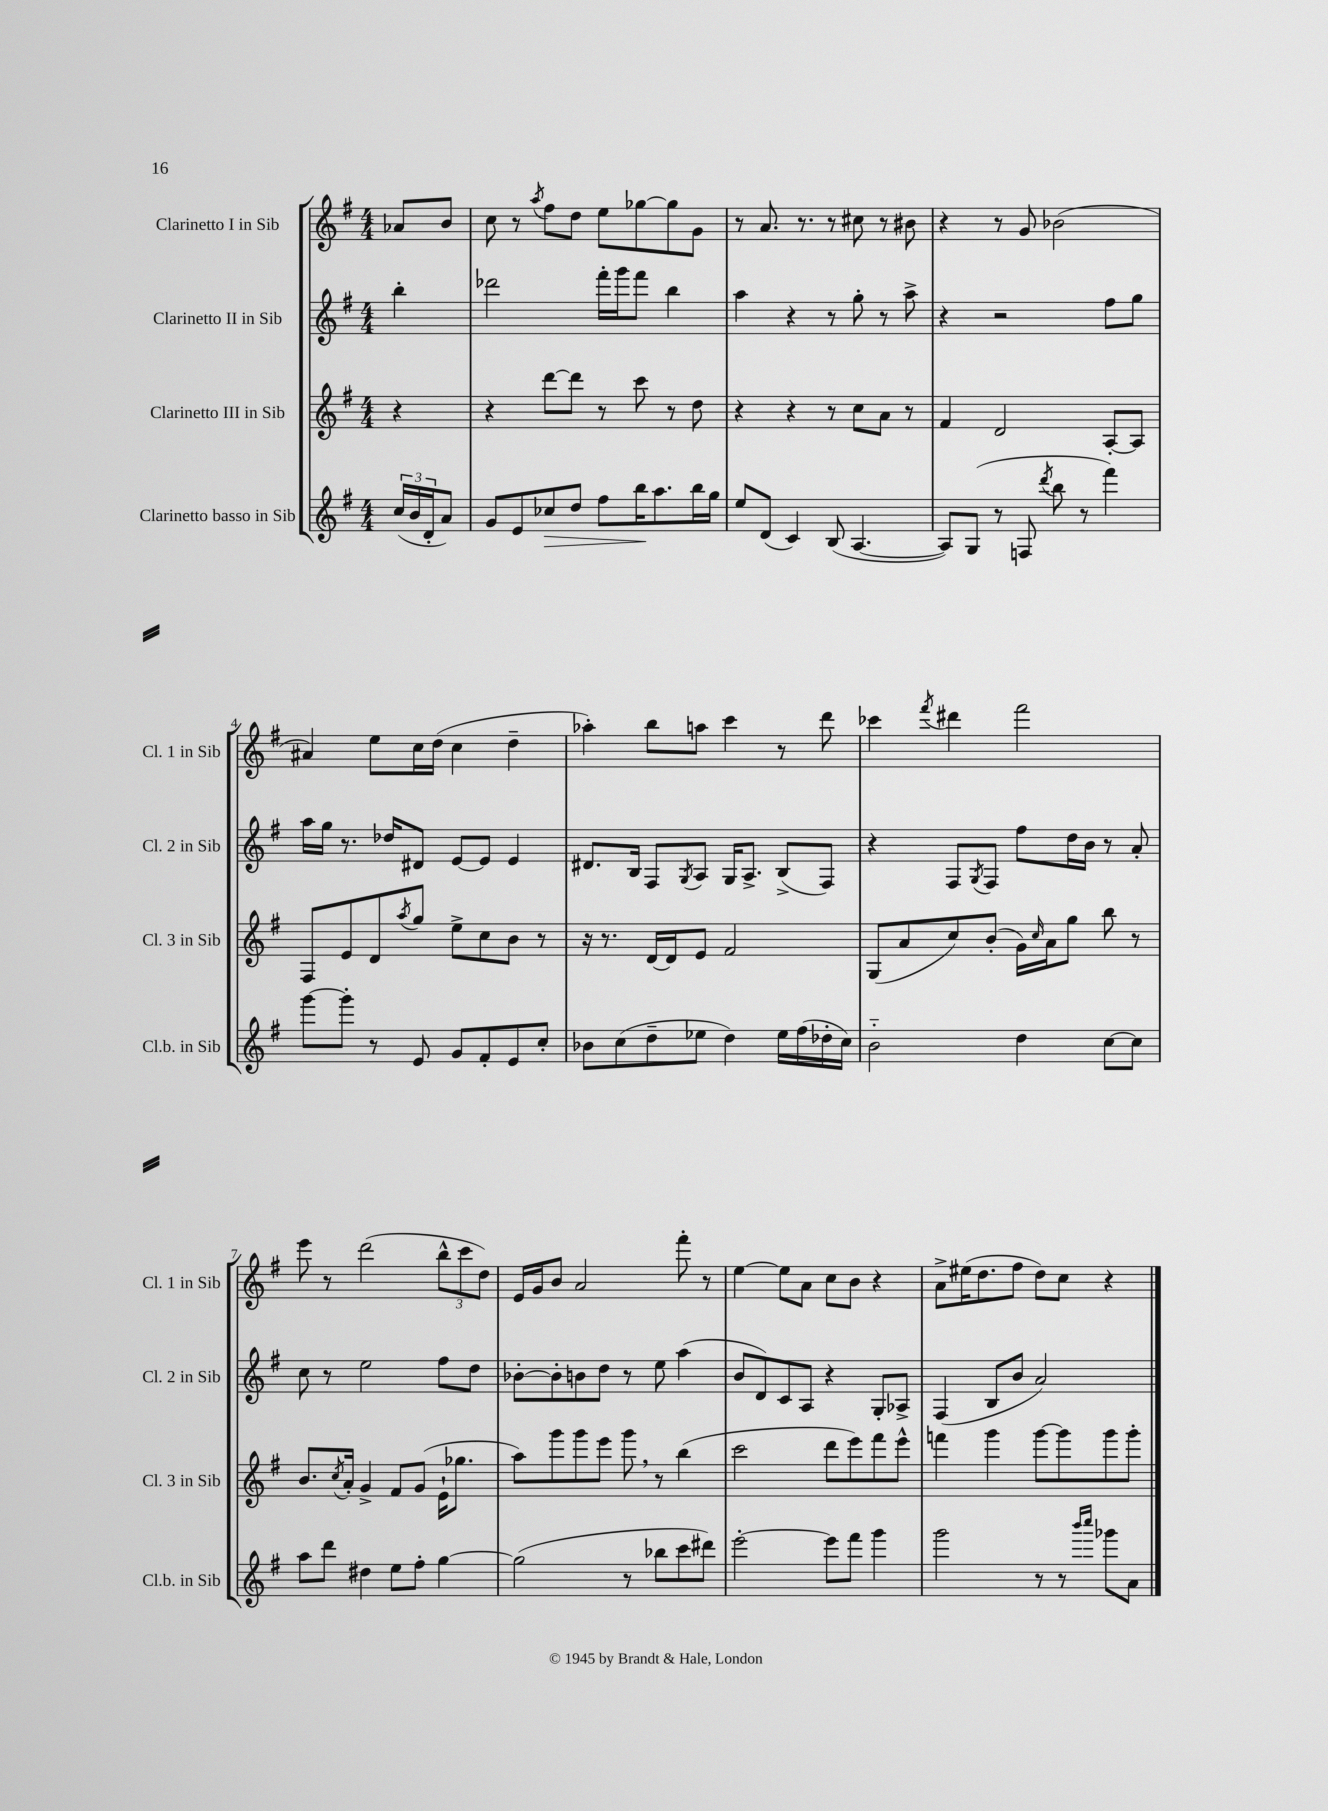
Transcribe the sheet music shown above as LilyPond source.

<<
\new StaffGroup <<
\new Staff = "s0" \with { instrumentName = "Clarinetto I in Sib" shortInstrumentName = "Cl. 1 in Sib" } {
    \clef treble \key g \major \numericTimeSignature \time 4/4 \partial 4
    aes'8 b'8 |
    c''8 r8 \acciaccatura { a''8 } fis''8 d''8 e''8 ges''8~ ges''8 g'8 |
    r8 a'8. r8. r8 cis''8 r8 bis'8 |
    r4 r8 g'8 bes'2( |
    ais'4) e''8 c''16 d''16( c''4 d''4-- |
    aes''4-.) b''8 a''8 c'''4 r8 d'''8 |
    ces'''4 \acciaccatura { fis'''8 } dis'''4 fis'''2 |
    e'''8 r8 d'''2( \tuplet 3/2 { b''8-^ c'''8 d''8) } |
    e'16 g'16 b'8 a'2 fis'''8-. r8 |
    e''4~ e''8 a'8 c''8 b'8 r4 |
    a'8-> eis''16( d''8. fis''8 d''8) c''8 r4 \bar "|." |
}
\new Staff = "s1" \with { instrumentName = "Clarinetto II in Sib" shortInstrumentName = "Cl. 2 in Sib" } {
    \clef treble \key g \major \numericTimeSignature \time 4/4 \partial 4
    b''4-. |
    des'''2 fis'''16-. g'''16 fis'''8 b''4 |
    a''4 r4 r8 g''8-. r8 a''8-> |
    r4 r2 fis''8 g''8 |
    a''16 g''16 r8. des''16 dis'8 e'8~ e'8 e'4 |
    dis'8. b16 fis8 \acciaccatura { g8 } a8 g16 a8.-> b8->( fis8) |
    r4 fis8 \acciaccatura { g8 } fis8 fis''8 d''16 b'16 r8 a'8-. |
    c''8 r8 e''2 fis''8 d''8 |
    bes'8~-. bes'8-. b'8 d''8 r8 e''8 a''4( |
    b'8 d'8) c'8 a8 r4 g8-. aes8-> |
    fis4( b8 b'8 a'2) \bar "|." |
}
\new Staff = "s2" \with { instrumentName = "Clarinetto III in Sib" shortInstrumentName = "Cl. 3 in Sib" } {
    \clef treble \key g \major \numericTimeSignature \time 4/4 \partial 4
    r4 |
    r4 d'''8~ d'''8 r8 c'''8 r8 d''8 |
    r4 r4 r8 c''8 a'8 r8 |
    fis'4 d'2 a8~-. a8 |
    fis8 e'8 d'8 \acciaccatura { a''8 } g''8 e''8-> c''8 b'8 r8 |
    r16 r8. d'16~ d'16 e'8 fis'2 |
    g8( a'8 c''8) b'8-.( g'16) \grace { c''16 } a'16 g''8 b''8 r8 |
    b'8. \acciaccatura { c''8 } a'16-. g'4-> fis'8 g'8( e'16-! ges''8. |
    a''8) g'''8 g'''8 e'''8 g'''8 \breathe r8 b''4( |
    c'''2 d'''8 e'''8) fis'''8 e'''8-^ |
    f'''4 g'''4 g'''8~ g'''8 g'''8 g'''8-. \bar "|." |
}
\new Staff = "s3" \with { instrumentName = "Clarinetto basso in Sib" shortInstrumentName = "Cl.b. in Sib" } {
    \clef treble \key g \major \numericTimeSignature \time 4/4 \partial 4
    \tuplet 3/2 { c''16( b'16 d'16-. } a'8) |
    g'8 e'8 ces''8\> d''8 fis''8 b''16\! a''8. b''16 g''16 |
    e''8 d'8( c'4) b8( a4.~ |
    a8) g8( r8 f8 \acciaccatura { d'''8 } b''8 r8 fis'''4) |
    g'''8~ g'''8-. r8 e'8 g'8 fis'8-. e'8 c''8-. |
    bes'8 c''8( d''8-- ees''8 d''4) ees''16 fis''16( des''16-. c''16) |
    b'2-_ d''4 c''8~ c''8 |
    a''8 d'''8 dis''4 e''8 fis''8-. g''4~ |
    g''2( r8 bes''8 c'''8 dis'''8) |
    e'''2~-. e'''8 fis'''8 g'''4 |
    g'''2 r8 r8 \grace { b'''16 c''''16 } ges'''8 a'8 \bar "|." |
}
>>
>>
